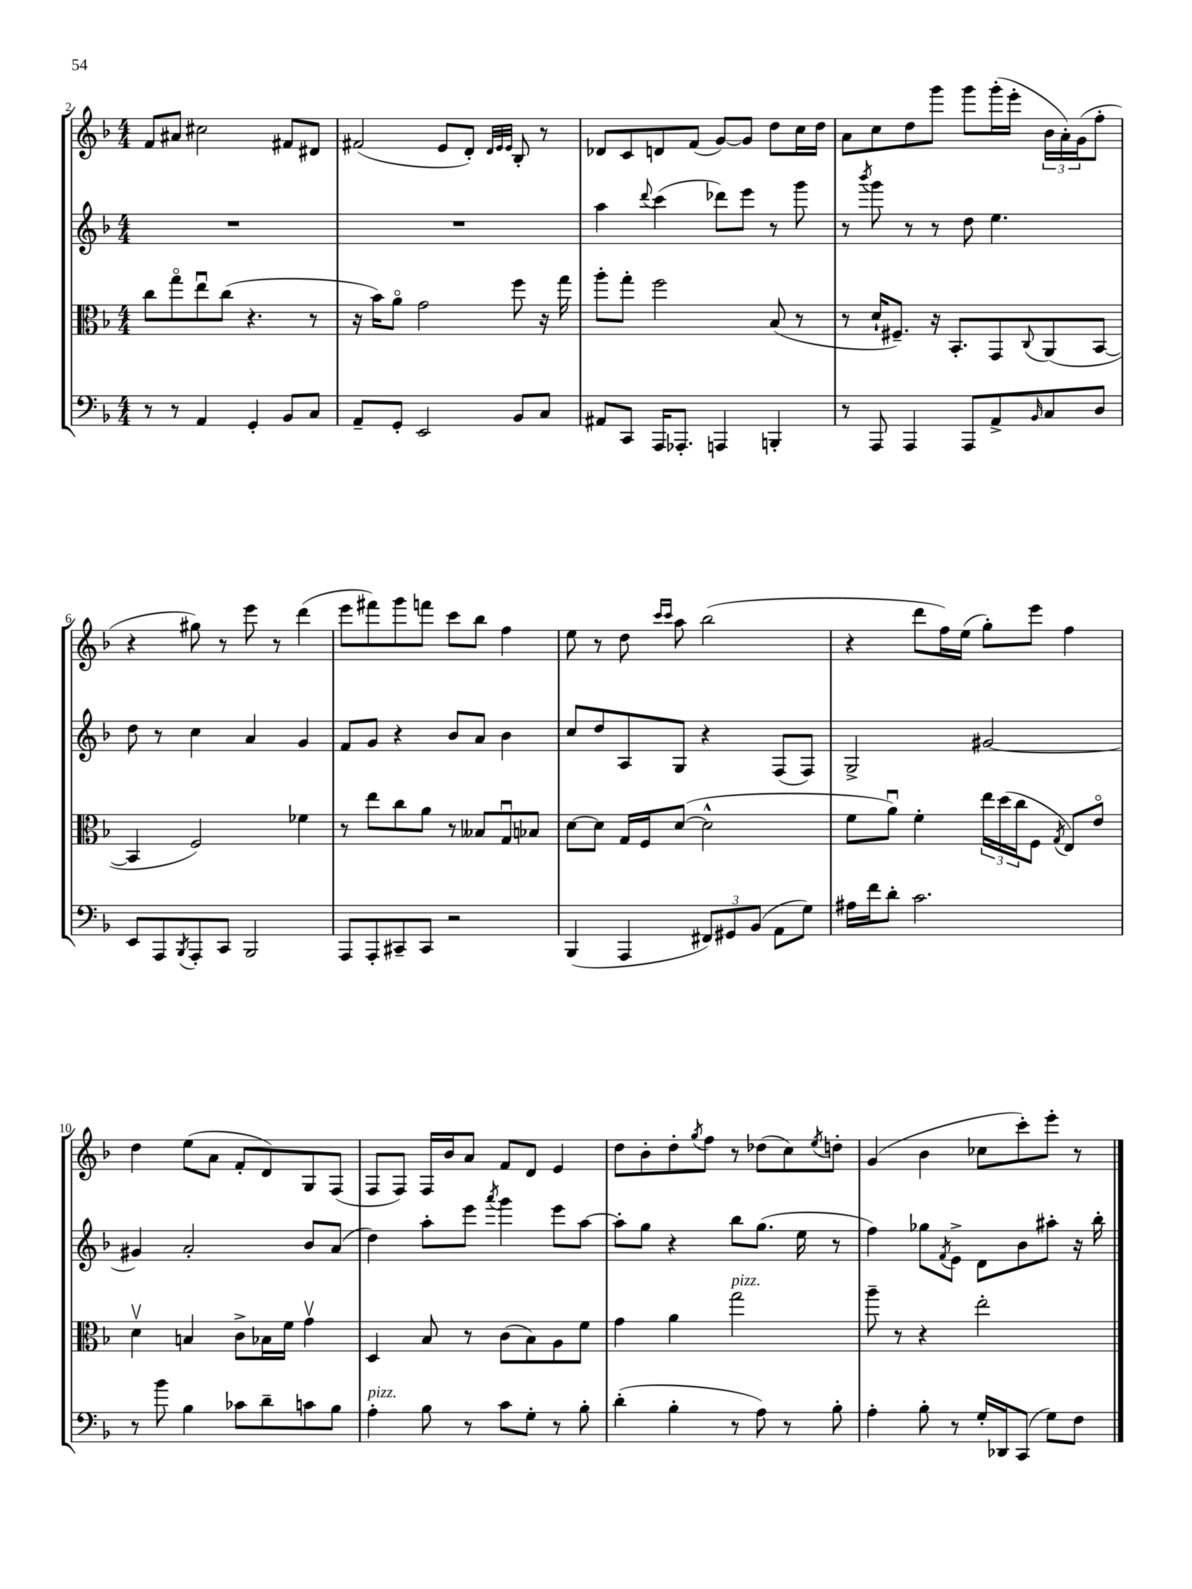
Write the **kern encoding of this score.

**kern	**kern	**kern	**kern
*staff4	*staff3	*staff2	*staff1
*clefF4	*clefC3	*clefG2	*clefG2
*k[b-]	*k[b-]	*k[b-]	*k[b-]
*M4/4	*M4/4	*M4/4	*M4/4
8r	8cc\L	1r	8f/L
8r	8ggo\	.	8a#/J
4AA/	8eeu\	.	2cc#\
.	(8cc\J	.	.
4GG'/	4.r	.	.
8BB-/L	.	.	8f#/L
8C/J	8r	.	8d#/J
=	=	=	=
8AA~/L	16r	1r	(2f#/
.	16b-\LK)	.	.
8GG'/J	8ao\J	.	.
2EE/	2g\	.	.
.	.	.	8e/L
.	.	.	8d'/J)
.	.	.	32qqd/LLL
.	.	.	32qqe/
.	.	.	32qqe/JJJ
8BB-/L	8ff\	.	8B-'/
8C/J	16r	.	8r
.	16gg\	.	.
=	=	=	=
8AA#/L	8aa'\L	4aa\	8d-/L
8CC/J	8gg'\J	.	8c/
.	.	8qqddd/	.
16AAA/LK	2ff\	(4ccc\	8d/
8.AAA-'/J	.	.	.
.	.	.	(8f/J
4AAA/	.	8ddd-\L)	[8g/L)
.	.	8eee\J	8g/]J
4BBB'/	(8B-/	8r	8dd\L
.	8r	8ggg\	16cc\L
.	.	.	16dd\JJ
=	=	=	=
8r	8r	8r	8a\L
.	.	8qbbb-/	.
8AAA/	16d`/LK	8ggg\	8cc\
.	8.F#~/J)	.	.
4AAA/	.	8r	8dd\
.	16r	8r	8ggg\J
.	8.BB-'/L	.	.
8AAA/L	.	8dd\	8ggg\L
8AA^/	8GG/	4.ee\	(16ggg'\L
.	.	.	16eee'\JJ
16qqBB-/	8qqC/	.	.
8C/	(8AA/	.	24b-\LL
.	.	.	24a'\)
.	.	.	(24g\J
8D/J	[8BB-/J	.	8ff'\J
=	=	=	=
8EE/L	4BB-/]	8dd\	4r
8AAA/	.	8r	.
8qBBB-/	.	.	.
8AAA'/	2F/)	4cc\	8gg#\)
8CC/J	.	.	8r
2BBB-/	.	4a/	8eee\
.	.	.	8r
.	4f-\	4g/	(4ddd\
=	=	=	=
8AAA/L	8r	8f/L	8eee\L
8AAA'/	8ee\L	8g/J	8fff#\)
8CC#~/	8cc\	4r	8ggg\
8CC#/J	8a\J	.	8fff\J
2r	8r	8b-/L	8ccc\L
.	8B--/L	8a/J	8bb-\J
.	8Gu/	4b-\	4ff\
.	8B-/J	.	.
=	=	=	=
(4BBB-/	[8d\L	8cc/L	8ee\
.	8d\]J	8dd/	8r
4AAA/	16G/LL	8A/	8dd\
.	16F/J	.	.
.	.	.	16qqccc/LL
.	.	.	16qqccc/JJ
.	([8d/J	8G/J	8aa\
12FF#/L)	2d^^\]	4r	(2bb-\
12GG#/	.	.	.
(12BB-/J	.	.	.
8AA\L	.	(8F/L	.
8G\J)	.	8F/J)	.
=	=	=	=
16A#\LL	8f\L	2G^/	4r
16f\J	.	.	.
8d'\J	8au\J)	.	.
2.c\	4f'\	.	8ddd\L
.	.	.	16ff\L)
.	.	.	(16ee\JJ
.	24ee\LL	[2g#/	8gg'\L)
.	(24dd\	.	.
.	24cc\J	.	.
.	8F\J	.	8eee\J
.	8qG/	.	.
.	8E/L)	.	4ff\
.	8eo/J	.	.
=	=	=	=
8r	4dv\	4g#/]	4dd\
8b-\	.	.	.
4B-\	4B/	2a'/	(8ee\L
.	.	.	8a\J
8c-\L	8c^\L	.	8f'/L
8d~\	16B-\L	.	8d/)
.	16f\JJ	.	.
8c\	4gv\	8b-/L	8G/
8B-\J	.	(8a/J	(8F/J
=	=	=	=
4A'\	4D/	4dd\)	8F/L
.	.	.	8F/J)
8B-\	8B-/	8aa'\L	16F/LL
.	.	.	16b-/J
8r	8r	8eee\J	8a/J
.	.	8qaaa/	.
8c\L	(8c\L	4ggg\	8f/L
8G'\J	8B-\)	.	8d/J
8r	8A\	8eee\L	4e/
8B-'\	8f\J	[8aa\J	.
=	=	=	=
(4d'\	4g\	8aa'\]L	8dd\L
.	.	8gg\J	8b-'\
4B-'\	4a\	4r	8dd'\
.	.	.	8qgg/
.	.	.	8ff\J
8r	2gg\	8bb-\L	8r
8A\)	.	(8.gg\J	(8dd-\L
8r	.	.	8cc\)
.	.	16ee\	.
.	.	.	8qee/
8B-'\	.	8r	8dd'\J
=	=	=	=
4A'\	8aa~\	4ff\)	(4g/
.	8r	.	.
8B-'\	4r	8gg-\L	4b-\
.	.	8qf/	.
8r	.	8e^\J	.
16G'/LL	2ee'\	8d\L	8cc-\L
16DD-/J	.	.	.
(8CC/J	.	8b-\	8ccc'\)
8G\L)	.	8aa#'\J	8eee'\J
8F\J	.	16r	8r
.	.	16bb-'\	.
==	==	==	==
*-	*-	*-	*-
